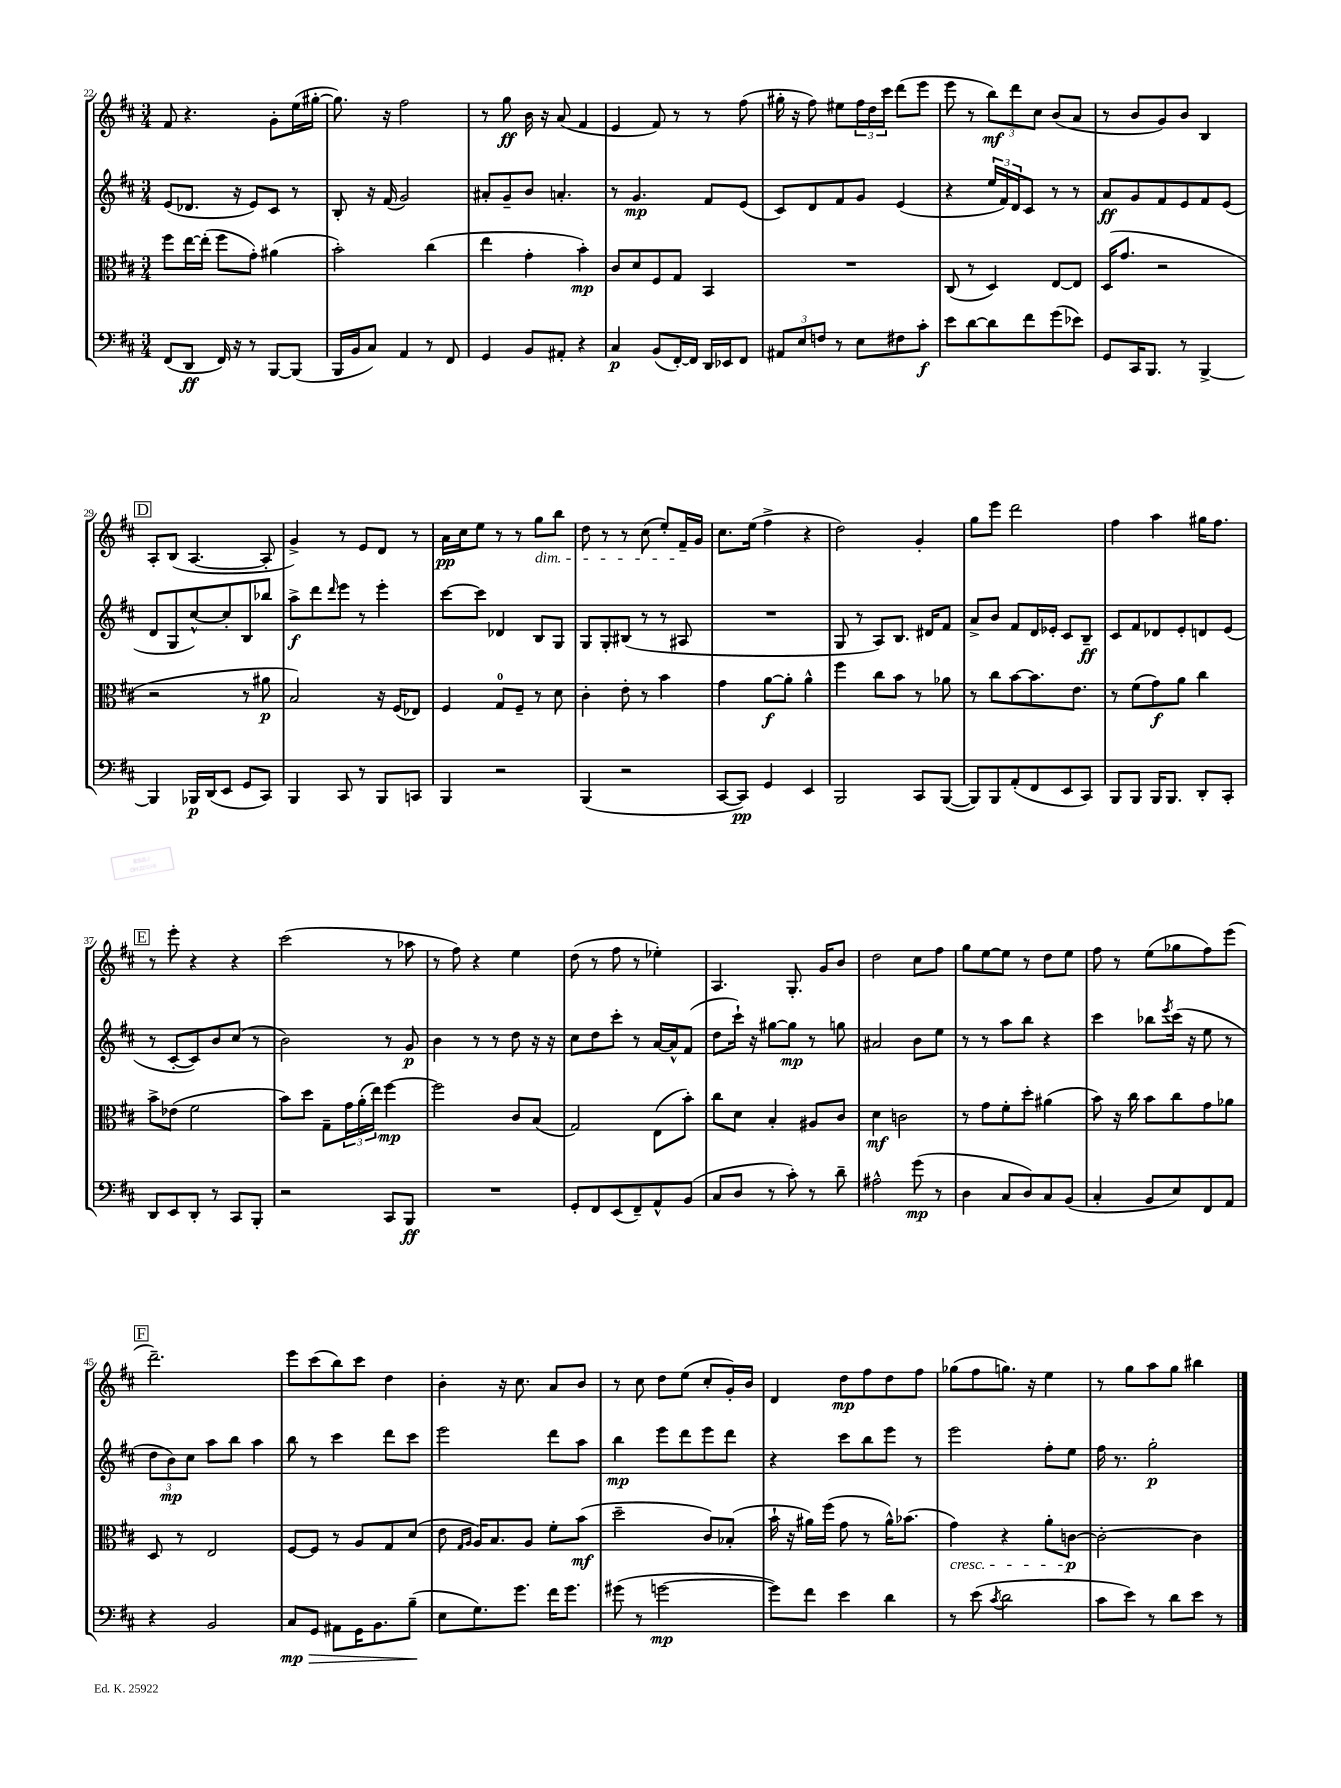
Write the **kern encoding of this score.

**kern	**kern	**kern	**kern
*staff4	*staff3	*staff2	*staff1
*clefF4	*clefC3	*clefG2	*clefG2
*k[f#c#]	*k[f#c#]	*k[f#c#]	*k[f#c#]
*M3/4	*M3/4	*M3/4	*M3/4
(8FF#	8ff#	(8e	8f#
8DD	[16ee	8.d-	4.r
.	(16ee']	.	.
16FF#)	8ff#	.	.
16r	.	16r	.
8r	8g')	8e)	.
[8BBB	(4a#	8c#	8g'
(8BBB]	.	8r	(16ee
.	.	.	[16gg#'
=	=	=	=
16BBB	2b')	8B'	8.gg#])
16BB	.	.	.
8C#)	.	16r	.
.	.	(16f#	16r
4AA	.	2g)	2ff#
8r	(4cc#	.	.
8FF#	.	.	.
=	=	=	=
4GG	4ee	8a#'	8r
.	.	8g~	8gg
8BB	4g'	8b	16b
.	.	.	16r
8AA#'	.	4.a'	(8a
4r	4b')	.	4f#
=	=	=	=
4C#	8c#	8r	4e
.	8d	4.g	.
(8BB	8F#	.	8f#)
[16FF#')	8G	.	8r
16FF#]	.	.	.
16DD	4BB	8f#	8r
16EE-	.	.	.
8FF#	.	(8e	(8ff#
=	=	=	=
12AA#	2.r	8c#)	16gg#'
.	.	.	16r
12E	.	.	.
.	.	8d	8ff#)
12F	.	.	.
8r	.	8f#	8ee#
8E	.	8g	24ff#
.	.	.	24dd
.	.	.	24ccc#
8F#	.	(4e	(8ddd
8c#'	.	.	8eee
=	=	=	=
8e	(8C#	4r	8eee
[8d	8r	.	8r
8d]	4D)	24ee	12bb)
.	.	24f#)	.
.	.	24d	12ddd
8f#	.	8c#	.
.	.	.	12cc#
(8g	[8E	8r	(8b
8e-)	8E]	8r	8a
=	=	=	=
8GG	(16D	8a	8r
.	8.g	.	.
16CC#	.	8g	8b
8.BBB	.	.	.
.	2r	8f#	8g)
8r	.	8e	8b
[4BBB^	.	8f#	4B
.	.	(8e	.
=	=	=	=
4BBB]	2r	8d	8A'
.	.	8G	(8B
16BBB-	.	[8cc#^^)	[4.A
(16DD	.	.	.
8EE	.	8cc#']	.
8GG	8r	8B	.
8CC#)	8a#	8bb-	8A']
=	=	=	=
4BBB	2B)	8aa^	4g^)
.	.	8ddd	.
.	.	16qqddd	.
8CC#	.	8eee	8r
8r	.	8r	8e
8BBB	16r	4eee'	8d
.	(16F#	.	.
8CC	8E-)	.	8r
=	=	=	=
4BBB	4F#	[8ccc#	16a
.	.	.	16cc#
.	.	8ccc#]	8ee
2r	8G	4d-	8r
.	8F#~	.	8r
.	8r	8B	8gg
.	8d	8G	8bb
=	=	=	=
(4BBB	4c#'	8G	8dd
.	.	8G'	8r
2r	8e'	(8B#	8r
.	8r	8r	(8cc#
.	4b	8r	8ee')
.	.	8A#	16f#~
.	.	.	16g
=	=	=	=
[8CC#	4g	2.r	8.cc#
8CC#])	.	.	.
.	.	.	(16ee
4GG	[8a	.	4ff#^
.	8a']	.	.
4EE	4a^^	.	4r
=	=	=	=
2BBB	4ff#	8G	2dd)
.	.	8r	.
.	8cc#	8A)	.
.	8b	8.B	.
8CC#	8r	.	4g'
.	.	16d#	.
([8BBB	8a-	8f#	.
=	=	=	=
8BBB])	8r	8a^	8gg
8BBB	8cc#	8b	8eee
(8AA'	[8b	8f#	2ddd
8FF#	8.b]	16d	.
.	.	16e-'	.
8EE	.	8c#	.
.	8.e	.	.
8CC#)	.	8B~	.
=	=	=	=
8BBB	8r	8c#	4ff#
8BBB	(8f#	8f#	.
16BBB	8g)	8d-	4aa
8.BBB	.	.	.
.	8a	8e'	.
8DD'	4cc#	8d	16gg#
.	.	.	8.ff#
8CC#'	.	(8e	.
=	=	=	=
8DD	8b^	8r	8r
8EE	(8e-	[8c#'	8eee'
8DD'	2f#	8c#])	4r
8r	.	8b	.
8CC#	.	(8cc#	4r
8BBB'	.	8r	.
=	=	=	=
2r	8b)	2b)	(2ccc#
.	8dd	.	.
.	8G~	.	.
.	24g	.	.
.	(24a'	.	.
.	24ee)	.	.
8CC#	[4ff#	8r	8r
8BBB	.	8g	8aa-
=	=	=	=
2.r	2ff#]	4b	8r
.	.	.	8ff#)
.	.	8r	4r
.	.	8r	.
.	8c#	8dd	4ee
.	(8B	16r	.
.	.	16r	.
=	=	=	=
8GG'	2G)	8cc#	(8dd
8FF#	.	8dd	8r
(8EE	.	8ccc#'	8ff#
8FF#~)	.	8r	8r
8AA^^	(8E	[16a	4ee-')
.	.	16a^^]	.
(8BB	8b')	(8f#	.
=	=	=	=
8C#	8cc#	8dd	4.A
8D	8d	16ccc#`)	.
.	.	16r	.
8r	4B'	[8gg#	.
8c#')	.	8gg#]	8.G'
8r	8A#	8r	.
.	.	.	16g
8d~	8c#	8gg	8b
=	=	=	=
2A#^^	4d	2a#	2dd
.	2c	.	.
(8g	.	8b	8cc#
8r	.	8ee	8ff#
=	=	=	=
4D	8r	8r	8gg
.	8g	8r	[8ee
8C#	8f#'	8aa	8ee]
8D)	8dd'	8bb	8r
8C#	(4a#	4r	8dd
(8BB	.	.	8ee
=	=	=	=
4C#'	8b)	4ccc#	8ff#
.	16r	.	8r
.	16cc#	.	.
8BB	8b	8bb-	(8ee
.	.	8qeee	.
8E)	8cc#	(16ccc#	8gg-
.	.	16r	.
8FF#	8g	8ee	8ff#)
8AA	8a-	8r	(8eee
=	=	=	=
4r	8D	12dd	2.ddd~)
.	.	12b)	.
.	8r	.	.
.	.	12cc#	.
2BB	2E	8aa	.
.	.	8bb	.
.	.	4aa	.
=	=	=	=
8C#	[8F#	8bb	8eee
8GG	8F#]	8r	(8ccc#
8AA#	8r	4ccc#	8bb)
16GG	8A	.	8ccc#
8.BB	.	.	.
.	8G	8ddd	4dd
(8B~	(8d	8ccc#	.
=	=	=	=
8E	8e	2eee	4b'
.	16qqG	.	.
.	16qqA	.	.
8.G)	16A)	.	.
.	8.B	.	.
.	.	.	16r
8.g	.	.	8.cc#
.	8A	.	.
16f#	8f#'	8ddd	8a
8.g	.	.	.
.	(8b	8aa	8b
=	=	=	=
(8g#	2dd~	4bb	8r
8r	.	.	8cc#
[2g	.	8eee	8dd
.	.	8ddd	(8ee
.	8c#)	8eee	8cc#'
.	(8B-'	8ddd	16g')
.	.	.	16b
=	=	=	=
8g])	16b`	4r	4d
.	16r	.	.
8f#	16a#)	.	.
.	(16ff#	.	.
4e	8g	8ccc#	8dd
.	8r	8bb	8ff#
4d	16a#^^)	8eee	8dd
.	(8.b-	.	.
.	.	8r	8ff#
=	=	=	=
8r	4g)	2eee	(8gg-
(8e	.	.	8ff#
8qc#	.	.	.
2d	4r	.	8.gg)
.	.	.	16r
.	8a'	8ff#'	4ee
.	[8c	8ee	.
=	=	=	=
8c#	2c'_	16ff#	8r
.	.	8.r	.
8e)	.	.	8gg
8r	.	2gg'	8aa
8d	.	.	8gg
8e	4c]	.	4bb#
8r	.	.	.
==	==	==	==
*-	*-	*-	*-
